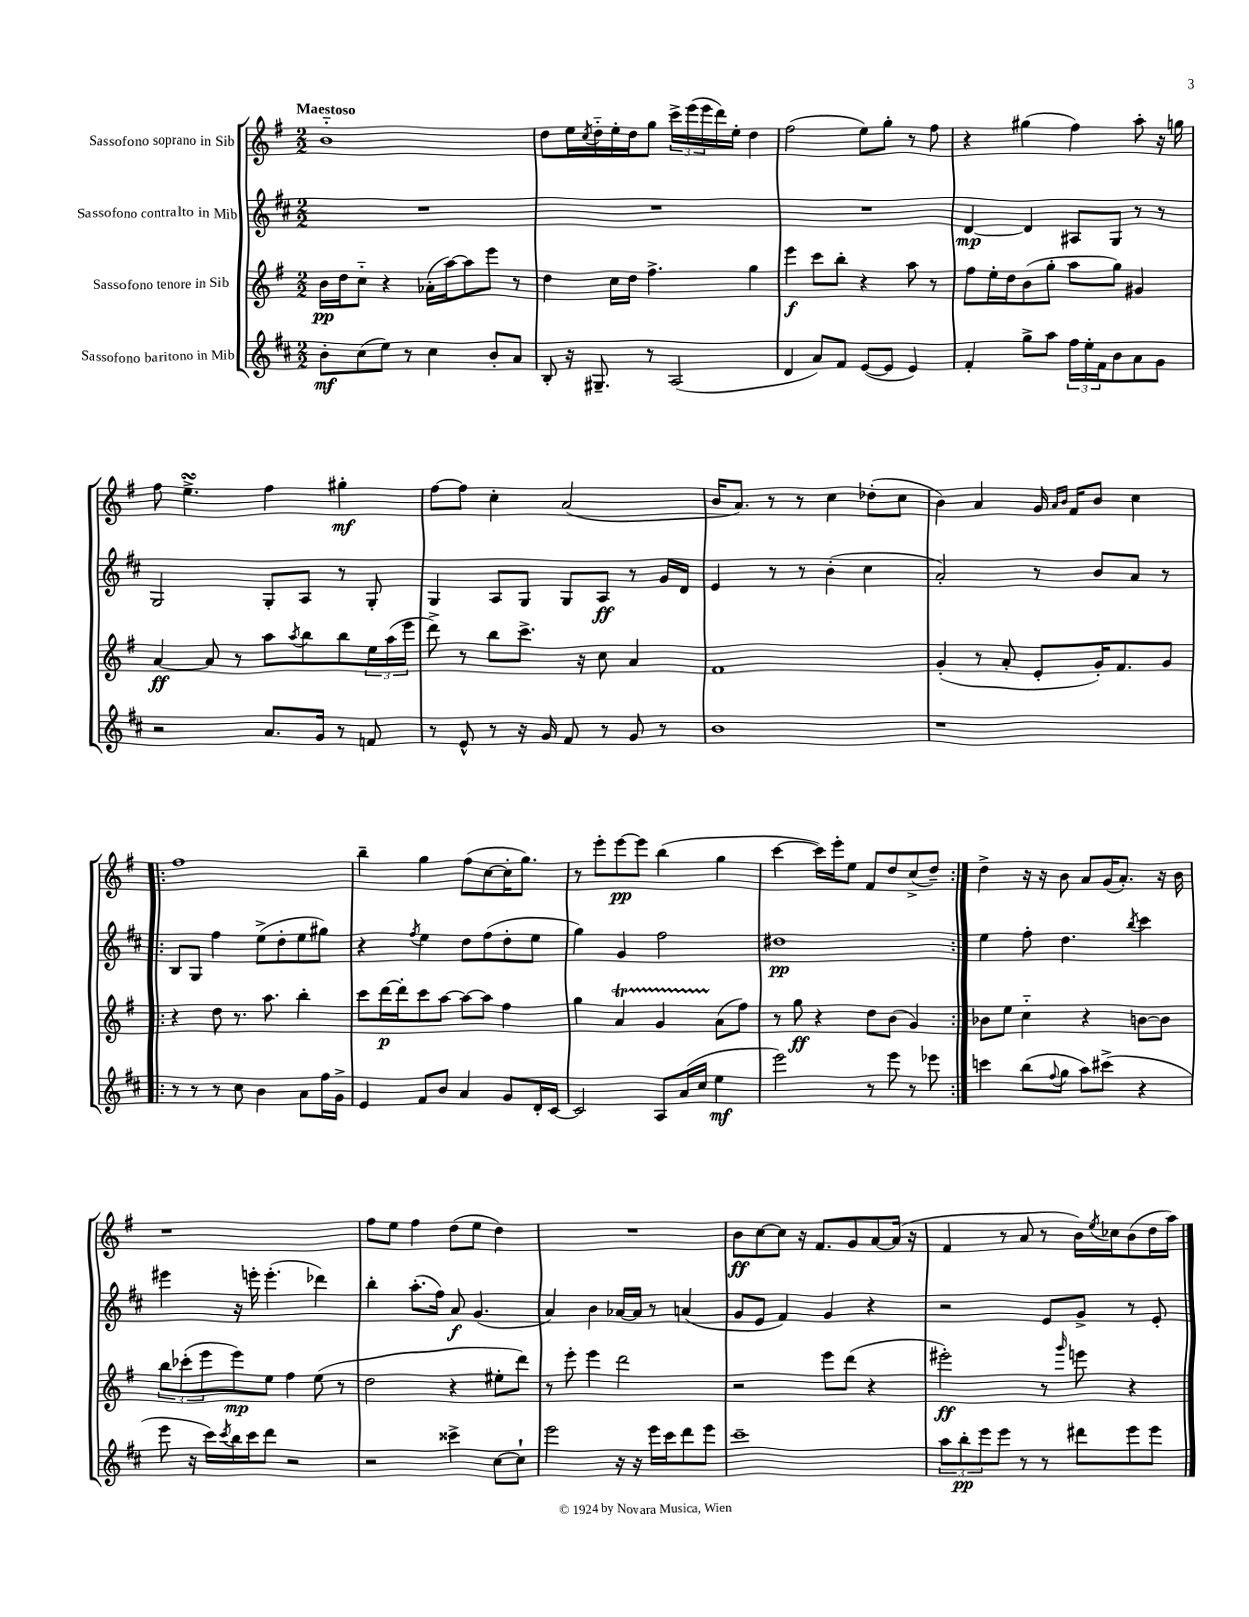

**kern	**dynam	**kern	**dynam	**kern	**dynam	**kern	**dynam
*part4	*part4	*part3	*part3	*part2	*part2	*part1	*part1
*staff4	*staff4	*staff3	*staff3	*staff2	*staff2	*staff1	*staff1
*I"Sassofono baritono in Mib	*	*I"Sassofono tenore in Sib	*	*I"Sassofono contralto in Mib	*	*I"Sassofono soprano in Sib	*
*clefG2	*	*clefG2	*	*clefG2	*	*clefG2	*
*k[f#c#]	*	*k[f#]	*	*k[f#c#]	*	*k[f#]	*
*M2/2	*	*M2/2	*	*M2/2	*	*M2/2	*
=1	=1	=1	=1	=1	=1	=1	=1
!	!	!	!	!	!	!LO:TX:a:B:t=Maestoso	!
8b'\L	mf	16b\LL	pp	1r	.	1b	.
.	.	16dd\J	.	.	.	.	.
(8cc#\	.	8cc\J	.	.	.	.	.
8ee\J)	.	4r	.	.	.	.	.
8r	.	.	.	.	.	.	.
4cc#\	.	(16a-X'\LL	.	.	.	.	.
.	.	[16aa\J)	.	.	.	.	.
.	.	8aa\]	.	.	.	.	.
8b'/L	.	8eee\J	.	.	.	.	.
8a/J	.	8r	.	.	.	.	.
=2	=2	=2	=2	=2	=2	=2	=2
8B'/	.	4dd\	.	1r	.	8dd\L	.
16r	.	.	.	.	.	16ee\L	.
.	.	.	.	.	.	8qcc/	.
8.G#X~/	.	.	.	.	.	16dd\	.
.	.	16cc\LL	.	.	.	16ee'\	.
.	.	16dd\JJ	.	.	.	16dd\J	.
8r	.	4.ff#^\	.	.	.	8gg\J	.
(2A/	.	.	.	.	.	24ccc^\LL	.
.	.	.	.	.	.	(24eee\	.
.	.	.	.	.	.	24eee\	.
.	.	.	.	.	.	16ddd\)	.
.	.	.	.	.	.	16ee'\JJ	.
.	.	4gg\	.	.	.	4dd\	.
=3	=3	=3	=3	=3	=3	=3	=3
4d/	.	4eee\	f	1r	.	(2ff#\	.
8a/L)	.	8ccc\L	.	.	.	.	.
8f#/J	.	8bb'\J	.	.	.	.	.
([8e/L	.	4r	.	.	.	8ee\L)	.
8e/J]	.	.	.	.	.	8gg'\J	.
4e/)	.	8aa\	.	.	.	8r	.
.	.	8r	.	.	.	8ff#\	.
=4	=4	=4	=4	=4	=4	=4	=4
4f#'/	.	8ff#\L	.	[4d/	mp	4r	.
.	.	16ee'\L	.	.	.	.	.
.	.	16dd\J	.	.	.	.	.
8gg^\L	.	(8b\	.	4d/]	.	(4gg#X\	.
8aa\J	.	8gg'\J	.	.	.	.	.
24ff#\LL	.	8aa\L	.	8A#X/L	.	4ff#\)	.
24ee'\	.	.	.	.	.	.	.
24f#\J	.	.	.	.	.	.	.
8b\	.	8gg\J)	.	8G/J	.	.	.
8a\	.	4g#X/	.	8r	.	8aa'\	.
8g\J	.	.	.	8r	.	16r	.
.	.	.	.	.	.	16ggn\	.
!!LO:LB:g=z
=5	=5	=5	=5	=5	=5	=5	=5
2r	.	[4a/	ff	2G/	.	8ff#\	.
.	.	.	.	.	.	4.eesSSS^\	.
.	.	8a/]	.	.	.	.	.
.	.	8r	.	.	.	.	.
8.a/L	.	8aa\L	.	8G'/L	.	4ff#\	.
.	.	8qaa/	.	.	.	.	.
.	.	8bb\	.	8A/J	.	.	.
16g/Jk	.	.	.	.	.	.	.
8r	.	8bb\	.	8r	.	4gg#X'\	mf
8fn/	.	24ee\L	.	8G'/	.	.	.
.	.	(24aa\	.	.	.	.	.
.	.	24eee\JJ	.	.	.	.	.
=6	=6	=6	=6	=6	=6	=6	=6
8r	.	8ddd^\)	.	4G/	.	[8ff#\L	.
8e^^/	.	8r	.	.	.	8ff#\J]	.
8r	.	8bb\L	.	8A/L	.	4cc'\	.
16r	.	8.ccc^\J	.	8G/J	.	.	.
16g/	.	.	.	.	.	.	.
8f#/	.	.	.	8G/L	.	(2a/	.
.	.	16r	.	.	.	.	.
8r	.	8cc\	.	8A/J	ff	.	.
8g/	.	4a/	.	8r	.	.	.
8r	.	.	.	16g/LL	.	.	.
.	.	.	.	16d/JJ	.	.	.
=7	=7	=7	=7	=7	=7	=7	=7
1b	.	1f#	.	4e/	.	16b/KL	.
.	.	.	.	.	.	8.a/J)	.
.	.	.	.	8r	.	8r	.
.	.	.	.	8r	.	8r	.
.	.	.	.	(4b'\	.	4cc\	.
.	.	.	.	4cc#\	.	(8dd-X'\L	.
.	.	.	.	.	.	8cc\J	.
=8	=8	=8	=8	=8	=8	=8	=8
1r	.	(4g'/	.	2a'/)	.	4b\)	.
.	.	8r	.	.	.	4a/	.
.	.	8a'/	.	.	.	.	.
.	.	8e'/L	.	8r	.	16g/	.
.	.	.	.	.	.	16qqa/LL	.
.	.	.	.	.	.	16qqb/JJ	.
.	.	.	.	.	.	16f#/KL	.
.	.	16g'/K)	.	8b/L	.	8b/J	.
.	.	8.f#/	.	.	.	.	.
.	.	.	.	8a/J	.	4cc\	.
.	.	8g/J	.	8r	.	.	.
!!LO:LB:g=z
=9!|:	=9!|:	=9!|:	=9!|:	=9!|:	=9!|:	=9!|:	=9!|:
8r	.	4r	.	8B/L	.	1ff#	.
8r	.	.	.	8G/J	.	.	.
8r	.	8dd\	.	4ff#\	.	.	.
8cc#\	.	8.r	.	.	.	.	.
4b\	.	.	.	(8ee^\L	.	.	.
.	.	8.aa\	.	.	.	.	.
.	.	.	.	8dd'\	.	.	.
8a\L	.	4bb'\	.	8ee\	.	.	.
16ff#\L	.	.	.	8gg#X\J)	.	.	.
16g^\JJ	.	.	.	.	.	.	.
=10	=10	=10	=10	=10	=10	=10	=10
4e/	.	8ccc\L	.	4r	.	4bb~\	.
.	.	[16ddd\L	p	.	.	.	.
.	.	16ddd'\J]	.	.	.	.	.
.	.	.	.	8qff#/	.	.	.
8f#/L	.	8ccc\	.	4ee\	.	4gg\	.
8b/J	.	[8aa\J	.	.	.	.	.
4a/	.	8aa\L_	.	8dd\L	.	(8ff#\L	.
.	.	8aa\J]	.	(8ff#\	.	[8cc\	.
8g/L	.	4ff#\	.	8dd'\	.	16cc'\K]	.
.	.	.	.	.	.	8.gg\J)	.
16d'/L	.	.	.	8ee\J	.	.	.
[16c#/JJ	.	.	.	.	.	.	.
=11	=11	=11	=11	=11	=11	=11	=11
2c#/]	.	4gg\	.	4gg\)	.	8r	.
.	.	.	.	.	.	8eee'\L	.
.	.	4aT/	.	4g/	.	[8eee\	pp
.	.	.	.	.	.	8eee\J]	.
8A/L	.	4gTTT/	.	2ff#\	.	(4bb\	.
(16a/L	.	.	.	.	.	.	.
16cc#/JJ	.	.	.	.	.	.	.
4ee\	mf	(8a\L	.	.	.	4gg\	.
.	.	8ff#\J)	.	.	.	.	.
=12	=12	=12	=12	=12	=12	=12	=12
2eee\)	.	8r	.	1dd#X	pp	[4ccc\	.
.	.	8gg\	ff	.	.	.	.
.	.	4r	.	.	.	16ccc\LL])	.
.	.	.	.	.	.	16eee'\J	.
.	.	.	.	.	.	8ee\J	.
8r	.	8dd\L	.	.	.	8f#/L	.
8eee\	.	(8b\J	.	.	.	8dd/	.
8r	.	4g/)	.	.	.	(8cc^/	.
8eee-X\	.	.	.	.	.	8dd~/J)	.
=13:|!	=13:|!	=13:|!	=13:|!	=13:|!	=13:|!	=13:|!	=13:|!
4cccn\	.	8b-X\L	.	4ee\	.	4dd^\	.
.	.	8ee\J	.	.	.	.	.
(8bb\L	.	4cc\	.	8ff#'\	.	16r	.
.	.	.	.	.	.	16r	.
8qqff#/	.	.	.	.	.	.	.
8gg\J	.	.	.	4.dd\	.	8b\	.
8aa\L)	.	4r	.	.	.	8a/L	.
(8ccc#X^\J	.	.	.	.	.	(16g/K	.
.	.	.	.	.	.	8.a'/J)	.
.	.	.	.	8qbb/	.	.	.
4r	.	[8bn\L	.	4ccc#\	.	.	.
.	.	8b\J]	.	.	.	16r	.
.	.	.	.	.	.	16b\	.
!!LO:LB:g=z
=14	=14	=14	=14	=14	=14	=14	=14
8eee\	.	12bb\L	.	4eee#X\	.	1r	.
.	.	(12ccc-X'\	.	.	.	.	.
16r	.	.	.	.	.	.	.
.	.	12eee\	.	.	.	.	.
16ccc#\LL)	.	.	.	.	.	.	.
8qccc#/	.	.	.	.	.	.	.
16bb\	.	8eee\)	mp	16r	.	.	.
16ccc#\J	.	.	.	16eeen'\	.	.	.
8ddd\J	.	8ee\J	.	(4.eee'\	.	.	.
2r	.	4ff#\	.	.	.	.	.
.	.	(8ee\	.	4ddd-X\)	.	.	.
.	.	8r	.	.	.	.	.
=15	=15	=15	=15	=15	=15	=15	=15
2r	.	2dd\	.	4bb'\	.	8ff#\L	.
.	.	.	.	.	.	8ee\J	.
.	.	.	.	(8.aa'\L	.	4ff#\	.
.	.	.	.	16ff#\Jk)	.	.	.
4ccc##X^\	.	4r	.	8a/	f	(8dd\L	.
.	.	.	.	(4.g/	.	8ee\J	.
[8cc#\L	.	8ee#X'\L	.	.	.	4dd\)	.
8cc#`\J]	.	8ddd\J)	.	.	.	.	.
=16	=16	=16	=16	=16	=16	=16	=16
2eee\	.	8r	.	4a/)	.	1r	.
.	.	8eee'\	.	.	.	.	.
.	.	4eee\	.	4b\	.	.	.
16r	.	2ddd\	.	[16a-X/LL	.	.	.
16r	.	.	.	16a-/JJ]	.	.	.
16eee\LL	.	.	.	8r	.	.	.
16ccc#\J	.	.	.	.	.	.	.
8ddd\	.	.	.	(4an/	.	.	.
8eee\J	.	.	.	.	.	.	.
=17	=17	=17	=17	=17	=17	=17	=17
1ccc#~	.	2r	.	8g/L	.	8b\L	ff
.	.	.	.	8e/J	.	[8cc\	.
.	.	.	.	4f#/)	.	8cc\J]	.
.	.	.	.	.	.	16r	.
.	.	.	.	.	.	8.f#/L	.
.	.	8eee\L	.	4g/	.	.	.
.	.	(8ddd\J	.	.	.	8g/	.
.	.	4r	.	4r	.	[8a/	.
.	.	.	.	.	.	(16a/Jk]	.
.	.	.	.	.	.	16r	.
=18	=18	=18	=18	=18	=18	=18	=18
12aa\L	.	2eee#X'\)	ff	2r	.	4f#/	.
12bb'\	pp	.	.	.	.	.	.
12eee\	.	.	.	.	.	.	.
8eee\J	.	.	.	.	.	8r	.
8r	.	.	.	.	.	8a/	.
8r	.	8r	.	8e/L	.	8r	.
.	.	16qqggg/	.	.	.	.	.
8ddd#X\L	.	8eeen\	.	8g^/J	.	16b\LL)	.
.	.	.	.	.	.	8qee/	.
.	.	.	.	.	.	16cc-X\J	.
8eee\	.	4r	.	8r	.	(8b\	.
8eee\J	.	.	.	8e'/	.	16dd\L	.
.	.	.	.	.	.	16aa\JJ)	.
==	==	==	==	==	==	==	==
*-	*-	*-	*-	*-	*-	*-	*-
